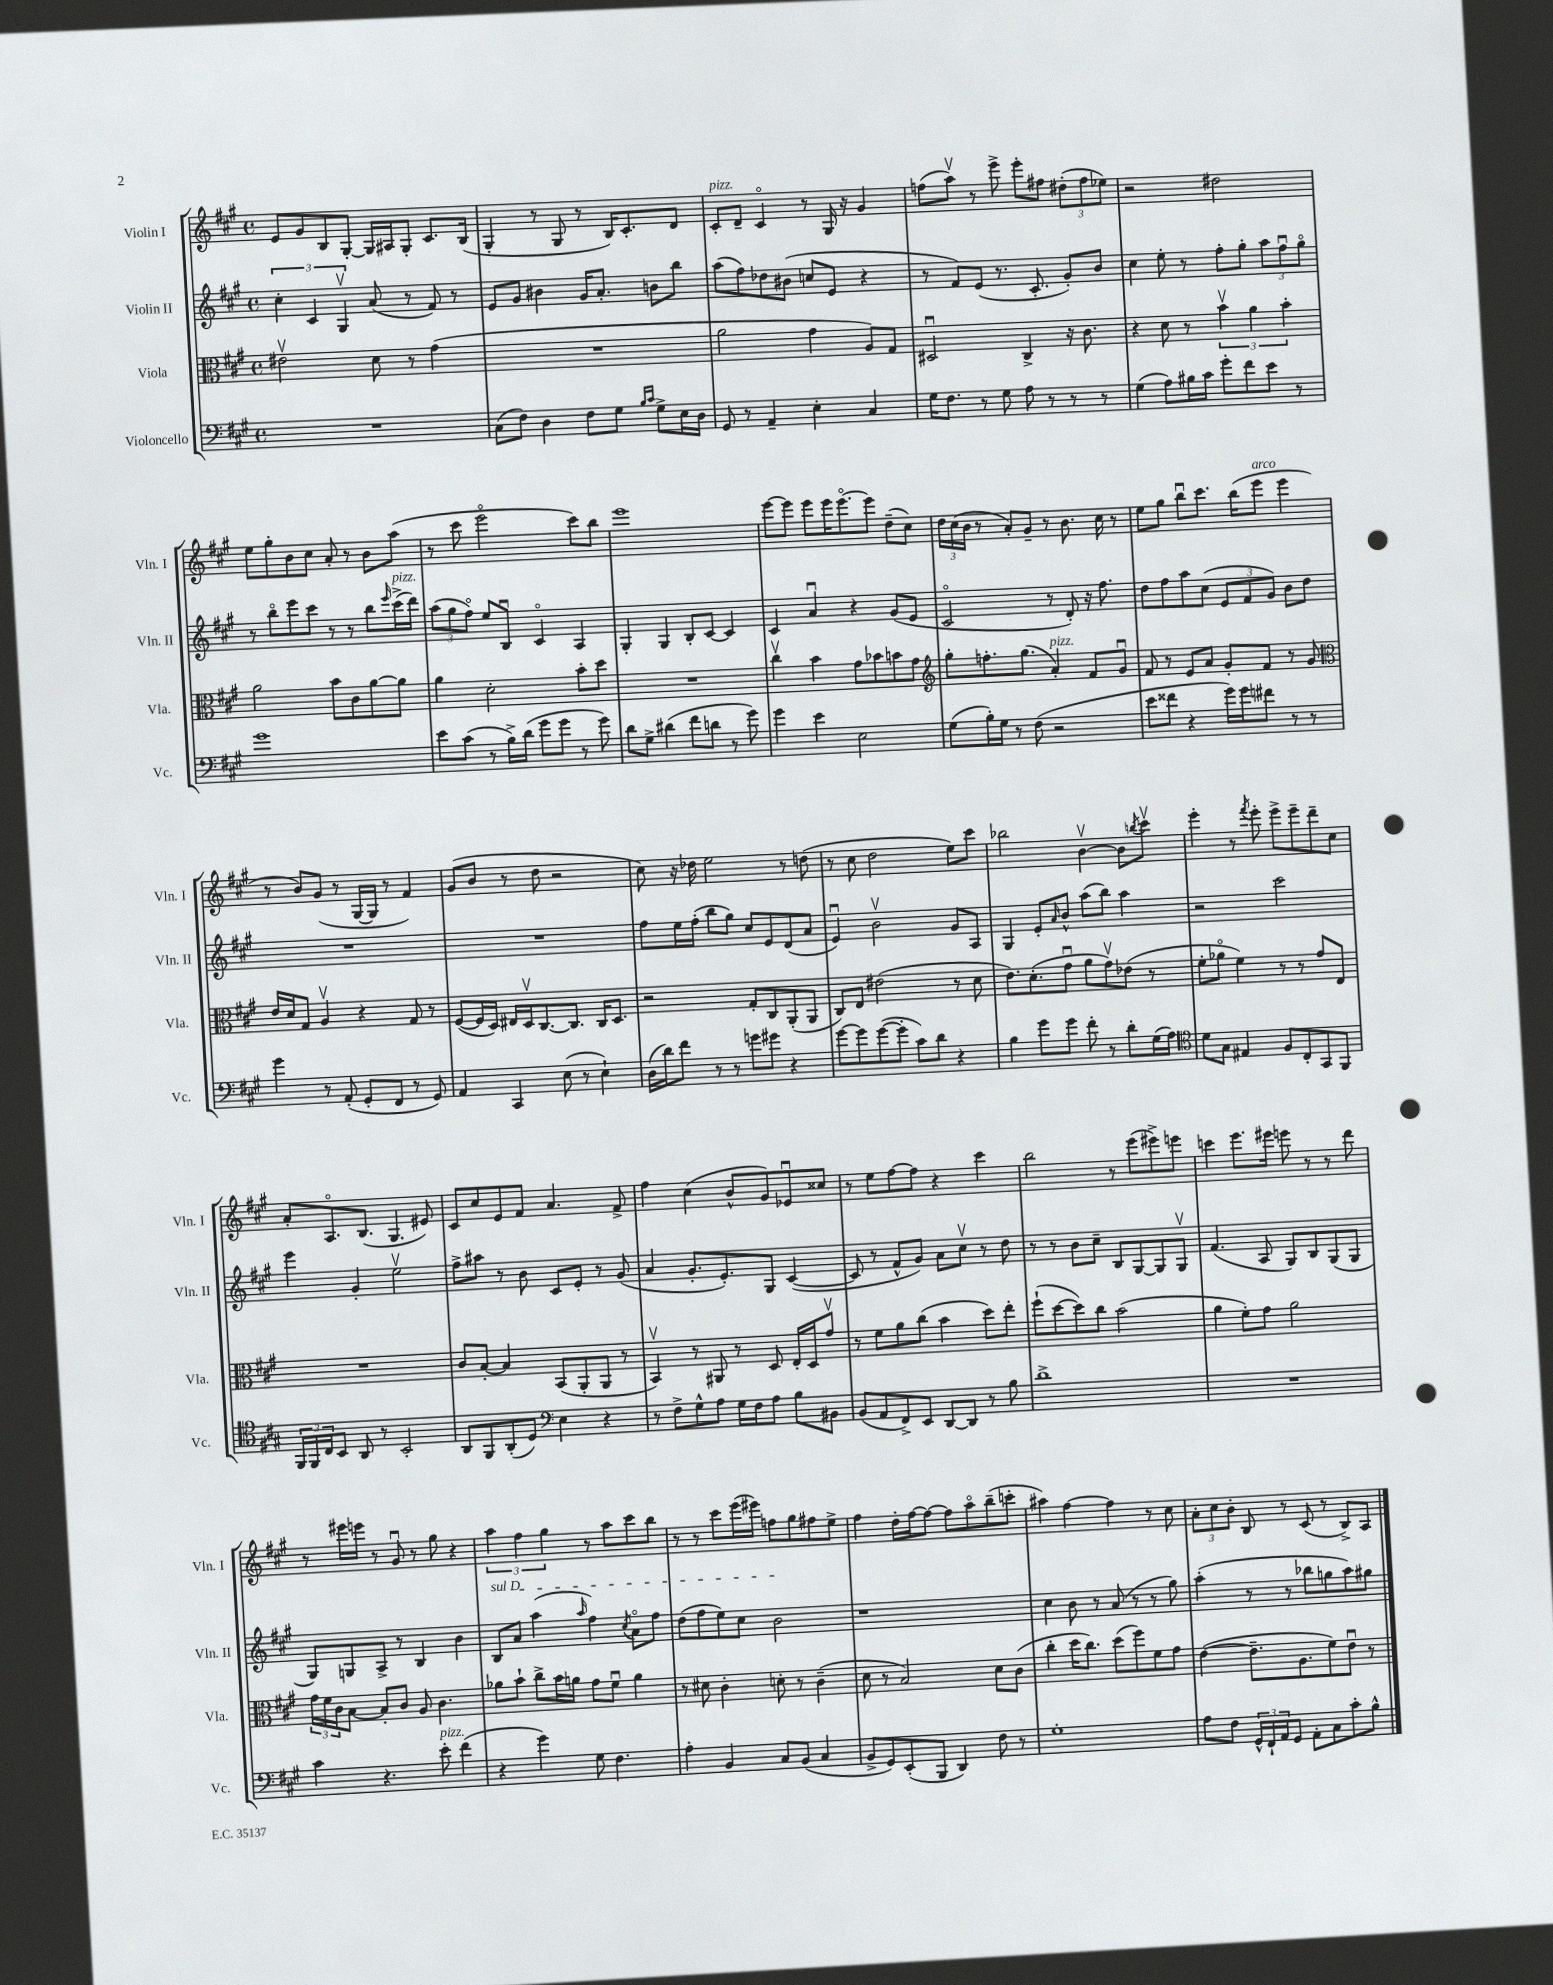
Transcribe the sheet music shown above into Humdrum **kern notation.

**kern	**kern	**kern	**kern
*staff4	*staff3	*staff2	*staff1
*clefF4	*clefC3	*clefG2	*clefG2
*k[f#c#g#]	*k[f#c#g#]	*k[f#c#g#]	*k[f#c#g#]
*M4/4	*M4/4	*M4/4	*M4/4
*met(c)	*met(c)	*met(c)	*met(c)
1r	2e#v	6cc#'	8e
.	.	.	8g#
.	.	6c#	.
.	.	.	8B
.	.	6G#v	.
.	.	.	[8G#'
.	8d	(8a	16G#]
.	.	.	16A#
.	8r	8r	8G#'
.	(4g#	8f#)	8.c#
.	.	8r	.
.	.	.	(16B
=	=	=	=
(8C#	1r	8e	4G#'
8F#)	.	8g#	.
4D	.	4b#	8r
.	.	.	8G#
8F#	.	16g#	8r
.	.	8.a'	.
8G#	.	.	16B)
.	.	.	8.c#'
16qqB	.	.	.
16qqc#	.	.	.
8G#^	.	8b	.
16E	.	8bb	8d
16D	.	.	.
=	=	=	=
8GG#	2a	(8aa	8c#'
8r	.	8ff#)	8d~
4AA~	.	8dd-	4c#o
.	.	(8b#	.
4E'	4g#	8cc	8r
.	.	8e	16G#
.	.	.	16r
4C#	8A)	4r	4g#
.	8G#	.	.
=	=	=	=
16G#	2D#u	8r	(8ff
8.F#	.	.	.
.	.	8f#)	8aav)
8r	.	(8e	8r
8G#	.	8.r	8eee^
8A	4C#^	.	8eee'
.	.	8.c#'	.
8r	.	.	8ff#
8r	16r	8g#')	(12dd#'
.	8.c#	.	.
.	.	.	12ff#
8r	.	8b	.
.	.	.	12ee-)
=	=	=	=
(4G#	4r	4cc#	2r
8A)	8d	8ee'	.
16B#	8r	8r	.
16c#	.	.	.
8g#'	6bv	8ff#'	2dd#
8f#	.	8gg#'	.
.	6a	.	.
8e	.	12aa	.
.	6b'	12ff#u	.
8r	.	.	.
.	.	12gg#o	.
=	=	=	=
1g#	2a	8r	8ee
.	.	8bbo	8gg#'
.	.	8eee	8b
.	.	8ccc#	8cc#
.	8b	8r	8a'
.	8c#	8r	8r
.	[8a	8bb	8b
.	.	16qqeee	.
.	8a]	(16ccc#^	(8aa
.	.	16ddd)	.
=	=	=	=
8e	4a	(12aa	8r
.	.	12gg#	.
(8c#	.	.	8ccc#
.	.	12ff#o)	.
8r	2d'	8ee	2eeeo
16B^)	.	8Bu	.
(16d	.	.	.
8g#	.	4c#o	.
8g#	.	.	.
8r	8b'	4A	8ccc#)
8g#)	8dd	.	8bb
=	=	=	=
8d	1r	4G#'	1eee
8G#^	.	.	.
(4d#	.	4G#	.
8f#	.	8B'	.
8d	.	[8c#	.
8r	.	4c#]	.
8g#)	.	.	.
=	=	=	=
4g#	4cc#v	4c#	[8eee
.	.	.	8eee]
4e	4b	4au	8eee
.	.	.	16eee
.	.	.	[8.eeeo
2E	8g#	4r	.
.	8b-	.	8eee]
.	8b	(8g#	(8dd~
.	8g#	8e	8cc#)
=	=	=	=
*	*clefG2	*	*
(8G#	8gg#'	2c#o	24dd
.	.	.	(24cc#
.	.	.	24b
16B')	8.ff'	.	8r
16G#	.	.	.
8r	.	.	8a')
.	(8.gg#	.	.
(8F#	.	.	8g#~
2r	4a')	8r	8r
.	.	8d')	8.b
.	8f#	16r	.
.	.	8.ff#	16cc#
.	8g#u	.	8r
=	=	=	=
8e	8f#	8dd	8ee
8f##	8r	8ff#	8gg#
4r	8e	8aa	8bbu
.	8a	(8cc#	8.ccc#
16g#)	8g#'	12e	.
16g#	.	.	(16bb
.	.	12f#	.
8f#	8f#	.	8eee
.	.	12g#)	.
8r	8r	8b	4eee
8r	8g#	8dd	.
=	=	=	=
*	*clefC3	*	*
4g#	16e	1r	8r
.	16d	.	.
.	8G#	.	8b)
8r	4Av	.	(8g#
(8AA'	.	.	8r
8GG#'	4r	.	[16G#
.	.	.	16G#]
8FF#	.	.	8r
8r	8G#	.	4f#)
8GG#)	8r	.	.
=	=	=	=
4AA	([8F#	1r	(8g#
.	16F#]	.	8b
.	16D)	.	.
4CC#	16E#	.	8r
.	16Dv	.	.
.	[8.C#	.	8dd
(8E	.	.	2r
.	8.C#]	.	.
8r	.	.	.
4E`)	16C#	.	.
.	8.D	.	.
=	=	=	=
(16D	2r	8ff#	8cc#)
16d)	.	.	.
8f#	.	16ee	16r
.	.	(16ff#'	16dd-
8r	.	8bb	2ee
8r	.	8gg#)	.
8g	8G#'	8cc#	.
8g#	8C#	8e	.
4r	(8AA'	(8d	8r
.	8AA	8a	(8dd
=	=	=	=
[8g#	8C#)	4eu)	8r
8g#]	8E	.	8cc#
([8g#	(2e#	2bv	2dd
8g#']	.	.	.
8c#)	.	.	.
8d	.	.	.
4r	8r	8g#	8ee)
.	8d	8A	8ccc#
=	=	=	=
4B	8.e)	4G#	2bb-
.	(8.d'	.	.
8g#	.	8e'	.
.	.	16qqa	.
8g#	8g#u	8b^^	.
8f#'	8a	(8aa	[4bv
8r	8g#v)	8bb)	.
8d'	(8e-	4aa	8b]
.	.	.	8qbb
(16G#	8r	.	8ccc#v
16A)	.	.	.
=	=	=	=
*clefC4	*	*	*
8d	8f#'	2r	4eee'
8G#	8a-o	.	.
4E#	4f#)	.	8r
.	.	.	8qfff#
.	.	.	8eee'
8F#	8r	2ccc#	8eee^
8C#'	8r	.	8eee~
8GG#	8g#	.	8ddd~
8FF#	8E	.	8cc#
=	=	=	=
24FF#	1r	4eee	8a'
24FF#	.	.	.
24C#	.	.	.
8BB	.	.	8.Ao
8AA	.	4g#'	.
.	.	.	(8.B
8r	.	.	.
2BB'	.	2eev	4.G#
.	.	.	8e#)
=	=	=	=
8AA	8c#	8ff#^	8c#
8FF#	[8B'	8aa#	8cc#
(8AA'	4B]	8r	8e
8D)	.	8b	8f#
*clefF4	*	*	*
4E	(8BB	8c#	4.a
.	8AA'	8e'	.
4r	8AA	8r	.
.	8r	(8g#	8f#^
=	=	=	=
8r	4BBv)	4a	4ff#
8F#^	.	.	.
8G#^^	8r	8.g#'	(4cc#
8A	8AA#	.	.
.	.	8.e')	.
16G#	8r	.	8b^^
16F#	.	.	.
8A	8D	8G#	8g#)
8B	16E'	([4c#	8e-u
.	16D	.	.
8BB#	8g#v	.	8cc##
=	=	=	=
(8BB	8r	8c#]	8r
8AA	8f#	8r	8ee
8FF#^)	8a	8f#^^	[8ff#
8EE	(8cc#	8g#)	8ff#]
[8DD	4b	8a	4r
8DD]	.	8cc#v	.
8r	8dd)	8r	4ccc#
8B	8ee'	8dd	.
=	=	=	=
1d^	(8ff#`	8r	2bb
.	[8dd	8r	.
.	8dd])	8b	.
.	8cc#	8cc#~	.
.	(2b	8B	8r
.	.	[8G#	(8eee
.	.	8G#]	8eee#^)
.	.	8G#v	8eee
=	=	=	=
1r	4a	(4.f#	4ccc
.	8f#')	.	8.eee
.	8g#	8A	.
.	.	.	16eee#
.	2a	8G#)	8eee
.	.	8B	8r
.	.	(8G#	8r
.	.	8G#	8ddd
=	=	=	=
4c#	24g#	8G#)	8r
.	24f#	.	.
.	24c#	.	.
.	[8B	8G	16eee#
.	.	.	16eee
4.r	8B']	8A^	8r
.	8c#	8r	8g#u
.	8A	4B	8r
8e'	4.c#	.	8gg#
(4f#	.	4b	4r
=	=	=	=
4r	8a-	8B	6aa
.	8b`	8a	.
.	.	.	6ff#
4g#)	8cc#^	(4aa	.
.	.	.	6gg#
.	16b	.	.
.	16a	.	.
.	.	16qqaa	.
8G#	8g#	4ff#)	8r
4.F#	8f#u	.	8aa
.	.	8qcc#	.
.	4a	8ao	8ccc#
.	.	8ff#	8bb
=	=	=	=
4A'	8r	(8dd	8r
.	8d#	8ff#	8r
4BB	4c#'	8ee)	8ccc#
.	.	8cc#	(16eee
.	.	.	16eee#)
8C#	8d'	2b	8ff
(8BB	8r	.	8gg#
4C#	(4c#~	.	8ff#
.	.	.	8ee^
=	=	=	=
8BB^	8d	1r	4ff#
8GG#)	8r	.	.
(8EE'	2B)	.	16dd'
.	.	.	[16ff#
8BBB	.	.	8ff#_
4DD)	.	.	8ff#]
.	.	.	8aao
8F#	8d	.	(8bb~
8r	(8c#	.	8ccc'
=	=	=	=
1G#'	4cc#'	4cc#	4aa#)
.	16dd	8b	[4ff#
.	8.cc#)	.	.
.	.	8r	.
.	(8dd	(8a	4ff#]
.	8ff#)	8r	.
.	8f#	8r	8r
.	8g#	8gg#)	8cc#
=	=	=	=
8A	([4e	(4aa'	12a'
.	.	.	12cc#
8F#	.	.	.
.	.	.	12b'
24GG#^^	8.e~]	8r	8B
24FF#`	.	.	.
24AA	.	.	.
8GG#	.	8r	8r
.	8.A	.	.
8AA'	.	8bb-	(8c#
8C#	8f#)	8gg	8r
8c#'	8eu	8aa)	8B^)
8B^^	8r	8gg#	8A
==	==	==	==
*-	*-	*-	*-
